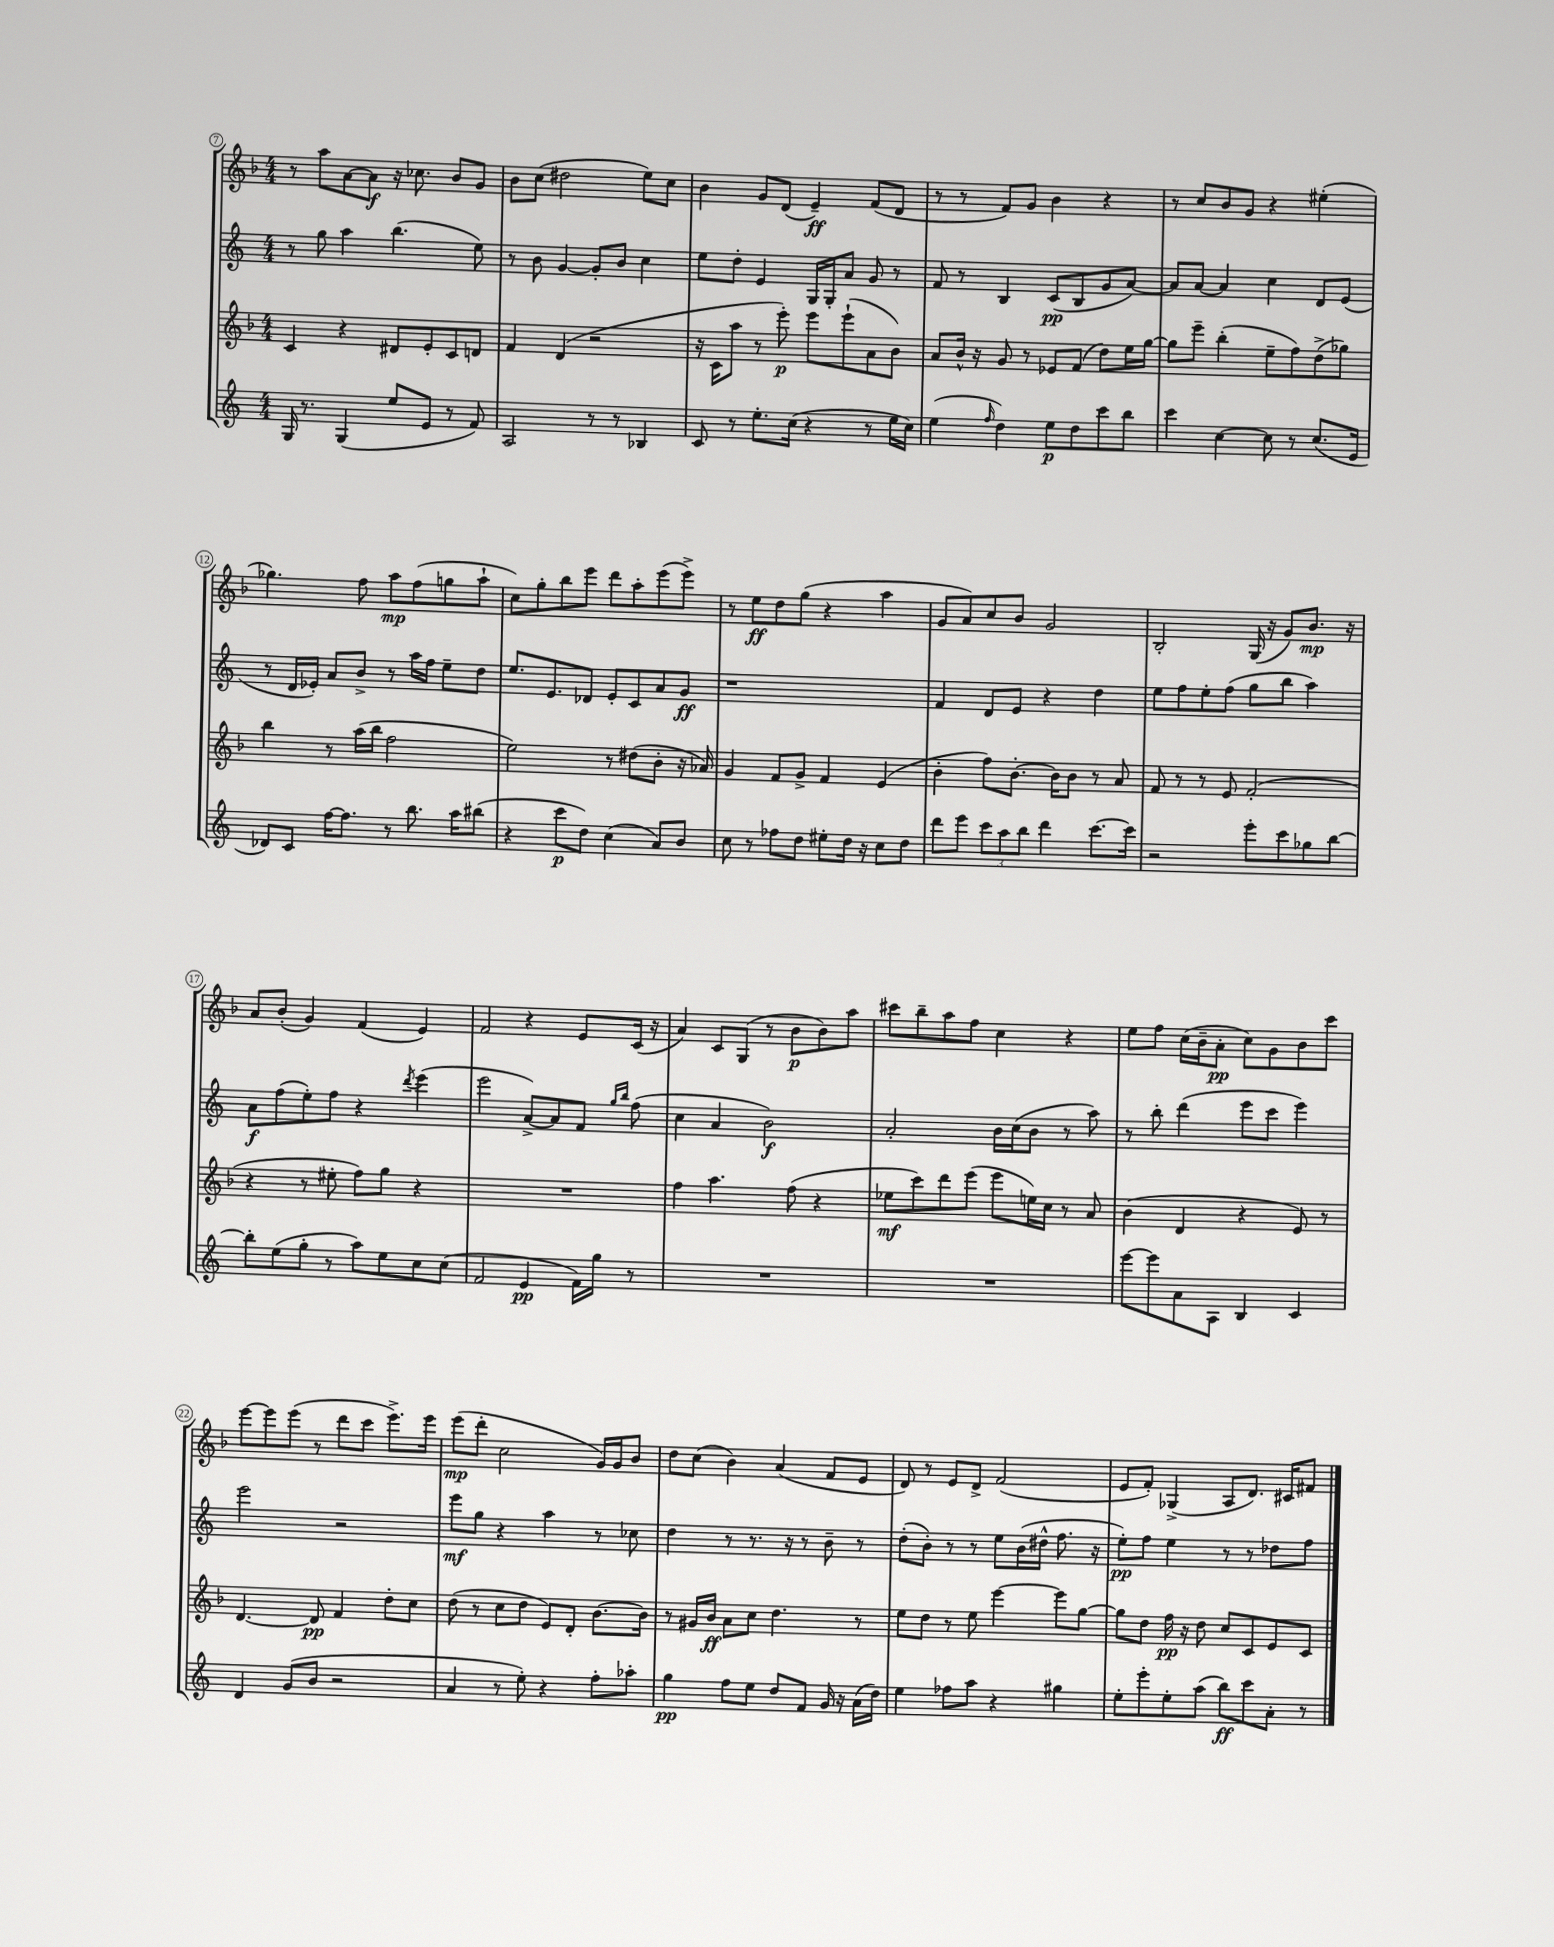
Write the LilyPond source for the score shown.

<<
\new StaffGroup <<
\new Staff = "s0" {
    \clef treble \key f \major \numericTimeSignature \time 4/4
    r8 a''8 a'8~ a'8\f r16 ces''8. bes'8 g'8 |
    bes'8 c''8( dis''2 e''8) c''8 |
    bes'4 g'8 d'8( e'4--\ff) f'8( d'8 |
    r8 r8 f'8) g'8 bes'4 r4 |
    r8 c''8 bes'8 g'8 r4 eis''4-.( |
    ges''4.) f''8 a''8\mp f''8( g''8 a''8-! |
    c''8) g''8-. bes''8 e'''8 d'''8 a''8-. e'''8( e'''8->) |
    r8 e''8\ff d''8 g''8( r4 a''4 |
    g'8 a'8) c''8 bes'8 g'2 |
    bes2-. g16( r16 g'8) bes'8.\mp r16 |
    a'8 bes'8-.( g'4) f'4( e'4) |
    f'2 r4 e'8 c'16( r16 |
    a'4) c'8 g8( r8 bes'8\p bes'8) a''8 |
    cis'''8 bes''8-- a''8 f''8 c''4 r4 |
    e''8 f''8 c''16( bes'16-- a'8-.\pp c''8) g'8 bes'8 c'''8 |
    e'''8~ e'''8 e'''8( r8 d'''8 c'''8 e'''8.->) e'''16 |
    e'''8\mp( d'''8-. c''2 g'16) g'16 bes'8 |
    d''8 c''8( bes'4) a'4( f'8 e'8 |
    d'8) r8 e'8 d'8-> f'2( |
    e'8 f'8-.) ges4->( a8 d'8.) cis'16 fis'8 \bar "|." |
}
\new Staff = "s1" {
    \clef treble \key c \major \numericTimeSignature \time 4/4
    r8 g''8 a''4 b''4.( e''8) |
    r8 b'8 g'4~ g'8-. b'8 c''4 |
    e''8 d''8-. e'4 g16 g16-. a'8 g'8 r8 |
    f'8 r8 b4 c'8\pp( b8 g'8 a'8~) |
    a'8 a'8~ a'4 c''4 d'8 e'8( |
    r8 d'16 ees'16-.) a'8 b'8-> r8 a''16 f''16 e''8-- d''8 |
    e''8. e'8. des'8 e'8-. c'8 a'8 g'8\ff |
    r1 |
    f'4 d'8 e'8 r4 d''4 |
    e''8 f''8 e''8-. f''8( g''8 b''8 a''4) |
    a'8\f f''8( e''8-.) f''8 r4 \acciaccatura { d'''8 } e'''4( |
    e'''2 a'8~->) a'8 f'8 \grace { g''16 b''16 } f''8( |
    c''4 a'4 b'2\f) |
    a'2-. b'16 c''16( b'8 r8 a''8) |
    r8 b''8-. d'''4( e'''8 c'''8 e'''4) |
    e'''2 r2 |
    e'''8\mf g''8 r4 a''4 r8 ces''8 |
    d''4 r8 r8. r16 r8 b'8-- r8 |
    d''8-.( b'8-.) r8 r8 e''8 b'16( dis''16-^ f''8. r16 |
    e''8-.\pp) f''8 e''4 r8 r8 des''8 f''8 \bar "|." |
}
\new Staff = "s2" {
    \clef treble \key f \major \numericTimeSignature \time 4/4
    c'4 r4 dis'8 e'8-. c'8 d'8 |
    f'4 d'4( r2 |
    r16 c'16 a''8 r8 e'''8-.\p) e'''8 e'''8-!( a'8 bes'8) |
    a'8 bes'16-^ r16 g'8 r8 ees'8 f'8( d''8) e''16 g''16~ |
    g''8 e'''8-- bes''4-.( e''8-- f''8) d''8->( ges''8) |
    bes''4 r8 a''16( bes''16 f''2 |
    e''2) r8 dis''8( bes'8-. r16 aes'16) |
    g'4 f'8 g'8-> f'4 e'4( |
    bes'4-. f''8) bes'8.~-. bes'16 bes'8 r8 a'8 |
    f'8 r8 r8 e'8 f'2-.( |
    r4 r8 eis''8-. f''8) g''8 r4 |
    R1 |
    f''4 a''4. f''8( r4 |
    ees''8\mf c'''8) d'''8 e'''8( e'''8 e''16) c''16 r8 a'8 |
    bes'4( d'4 r4 e'8) r8 |
    d'4.~ d'8\pp f'4 d''8-. c''8 |
    d''8( r8 c''8 d''8 e'8) d'8-. bes'8.~ bes'16 |
    r8 gis'16 bes'16\ff a'8 c''8 d''4. r8 |
    e''8 d''8 r8 e''8 e'''4~ e'''8 g''8~ |
    g''8 d''8 f''16\pp r16 d''8 c''8 c'8 e'8 c'8 \bar "|." |
}
\new Staff = "s3" {
    \clef treble \key c \major \numericTimeSignature \time 4/4
    g16 r8. g4( e''8 e'8 r8 f'8) |
    a2 r8 r8 bes4 |
    c'8 r8 e''8.-. c''16( r4 r8 e''16 c''16) |
    e''4( \grace { f''16 } d''4) e''8\p d''8 c'''8 b''8 |
    c'''4 c''4~ c''8 r8 c''8.( e'16 |
    des'8) c'8 f''16~ f''8. r8 b''8. a''16 bis''8( |
    r4 c'''8\p d''8) c''4( a'8) b'8 |
    c''8 r8 fes''8 d''8 eis''8-. d''16 r16 c''8 d''8 |
    d'''8 e'''8 \tuplet 3/2 { c'''8 a''8 b''8 } d'''4 c'''8.~ c'''16 |
    r2 e'''8-. c'''8 ges''8 b''8~ |
    b''8-. e''8( g''8-. r8 a''8) e''8 c''8 c''8( |
    f'2 e'4\pp f'16) g''16 r8 |
    R1 |
    R1 |
    e'''8~ e'''8 a'8 a8 b4 c'4 |
    d'4 g'8( b'8 r2 |
    a'4 r8 e''8-.) r4 f''8-. aes''8-. |
    g''4\pp f''8 e''8 d''8 f'8 g'16 r16 a'16( d''16) |
    e''4 fes''8 a''8 r4 gis''4 |
    e''8-. e'''8-. e''8-. a''8( b''8\ff) c'''8 a'8-. r8 \bar "|." |
}
>>
>>
\layout { \context { \Score currentBarNumber = #7 \override BarNumber.stencil = #(make-stencil-circler 0.1 0.3 ly:text-interface::print) } }
